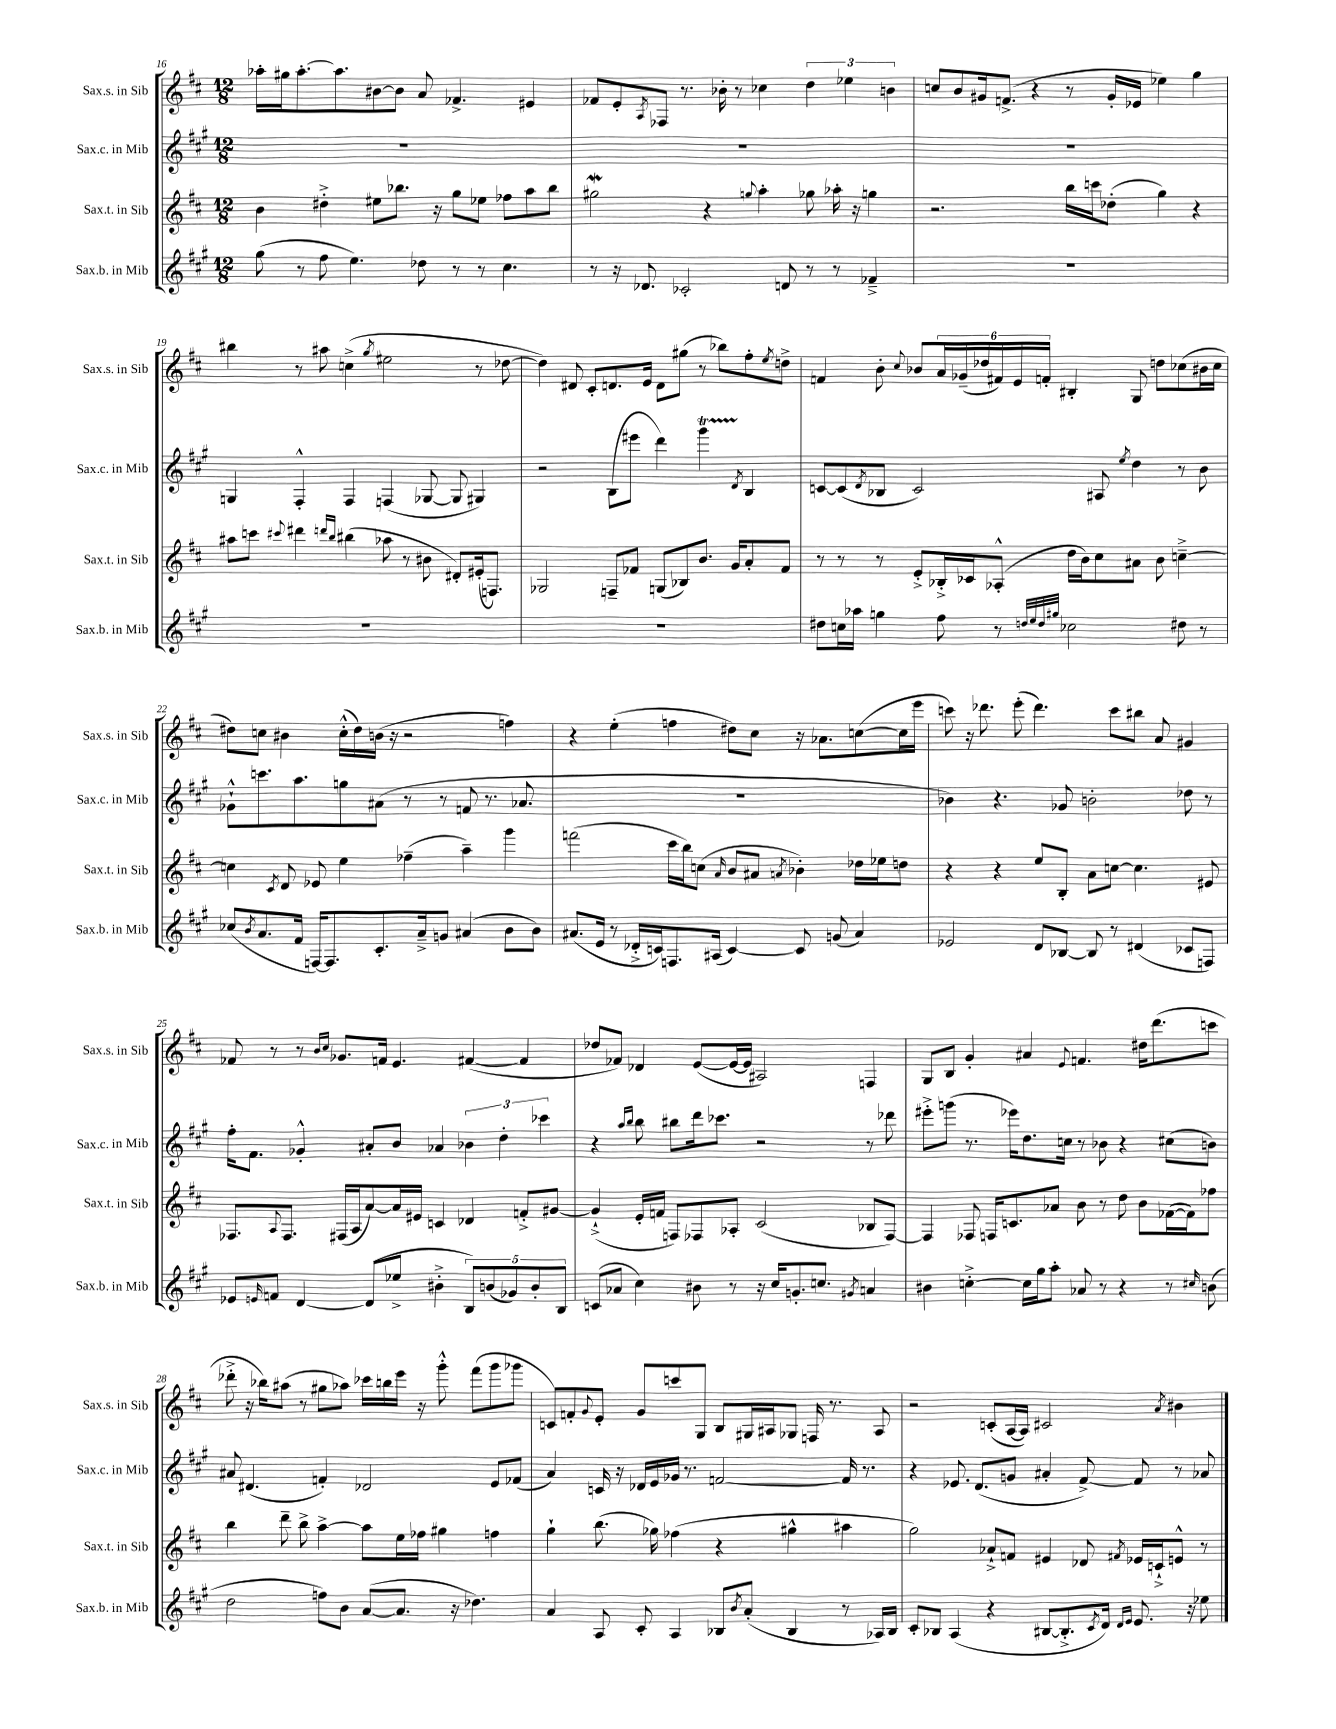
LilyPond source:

<<
\new StaffGroup <<
\new Staff = "s0" \with { instrumentName = "Sax.s. in Sib" shortInstrumentName = "Sax.s. in Sib" } {
    \clef treble \key d \major \numericTimeSignature \time 12/8
    aes''16-. gis''16 aes''8.~-. aes''8. bis'8~ bis'8 a'8 fes'4.-> eis'4 |
    fes'8 e'8-. \acciaccatura { a8 } fes8 r8. bes'16-. r8 ces''4 \tuplet 3/2 { d''4 ees''4 b'4 } |
    c''8 b'8 gis'16 f'8.->( r4 r8 gis'16-. ees'16 ees''4) g''4 |
    bis''4 r8 ais''8 c''4->( \acciaccatura { g''8 } eis''2 r8 des''8~ |
    des''4) dis'8 cis'8-. d'8. e'16 d'8 gis''8( r8 bes''8) fis''8-. \acciaccatura { e''8 } d''8-> |
    f'4 b'8-. \appoggiatura { cis''8 } bes'8 \tuplet 6/4 { a'16 ges'16--( des''16 fis'16) e'16 f'16-. } bis4-. g8 d''8 ces''8( bis'16 ces''16 |
    dis''8) c''8 bis'4 c''16-.-^( dis''16) b'16( r16 r2 f''4) |
    r4 e''4-.( f''4 dis''8) cis''8 r16 aes'8. c''8~( c''16 e'''16 |
    c'''8) r16 des'''8. e'''8-.( des'''4.) c'''8 bis''8 a'8 gis'4 |
    fes'8 r8 r8 \grace { b'16 cis''16 } ges'8. f'16 e'4. fis'4~( fis'4 |
    des''8 fes'8) des'4 e'8~( e'16~ e'16 ais2) f4 |
    g8 b8 g'4-. ais'4 \appoggiatura { e'8 } f'4. dis''16 d'''8.( c'''8 |
    des'''8-.-> r16 bes''16) ais''8( r8 gis''8 aes''8) ces'''16 b''16 e'''16 r16 g'''8-.-^ fis'''8( g'''8 ges'''8 |
    c'8) f'8-. \appoggiatura { g'8 } e'8-. g'8 c'''8 g8 b8 gis16 ais16 ges8 f16 r8. ais8 |
    r2 c'8-.( a16~ a16) cis'2 \acciaccatura { a'8 } bis'4 \bar "|." |
}
\new Staff = "s1" \with { instrumentName = "Sax.c. in Mib" shortInstrumentName = "Sax.c. in Mib" } {
    \clef treble \key a \major \numericTimeSignature \time 12/8
    R1. |
    R1. |
    R1. |
    g4 fis4-.-^ fis4 f4( ges8~ ges8 gis4) |
    r2 b8( eis'''8 d'''4) gis'''4\startTrillSpan \acciaccatura { d'8 } b4\stopTrillSpan |
    c'8~ c'8( \acciaccatura { d'8 } bes8 c'2) ais8 \acciaccatura { e''8 } d''4 r8 b'8 |
    ges'8-!-^ c'''8. a''8. g''8 ais'8( r8 r8 f'8 r8. aes'8. |
    R1. |
    bes'4) r4. ges'8 b'2-. des''8 r8 |
    fis''16-. fis'8. ges'4-.-^ ais'8-. b'8 aes'4 \tuplet 3/2 { bes'4 d''4-. ces'''4 } |
    r4 \grace { a''16 b''16 } b''8 bis''8 d'''16 ces'''8. r2 r8 des'''8 |
    eis'''8-.-> g'''8( r8. ees'''16) d''8. c''16 r8 bes'8 r4 cis''8( b'8) |
    ais'8 dis'4.( f'4-.) des'2 e'8 fes'8( |
    a'4) c'16 r16 des'16 e'16 ges'16 r8. f'2~ f'16 r8. |
    r4 ees'8. d'8.( g'8 ais'4-. fis'8~->) fis'8 r8 aes'8 \bar "|." |
}
\new Staff = "s2" \with { instrumentName = "Sax.t. in Sib" shortInstrumentName = "Sax.t. in Sib" } {
    \clef treble \key d \major \numericTimeSignature \time 12/8
    b'4 dis''4-.-> eis''8 bes''8. r16 g''8 ees''8 fes''8 a''8 bes''8 |
    gis''2\mordent r4 \appoggiatura { g''8 } a''4-. ges''8 aes''16-. r16 g''4 |
    r2. b''16 c'''16 des''8-.( g''4) r4 |
    ais''8 c'''8 \appoggiatura { cis'''8 } dis'''4 \grace { d'''16 b''16 } bis''4( aes''8 r8 bis'8 dis'8-.) eis'16-.( f8.) |
    ges2 f8-- fes'8 g8( bes8) b'8. g'16 a'8-. fes'8 |
    r8 r8 r8 e'8-.-> bes16-.-> ces'16 aes8-.-^( d''16 b'16) cis''8 ais'8 b'8 c''4~---> |
    c''4 \acciaccatura { cis'8 } d'8 ees'8 e''4 fes''4--( a''4--) g'''4 |
    f'''2( cis'''16 b''16) c''8( \grace { a'16 } b'8 ais'8 \acciaccatura { a'8 } bes'4-.) des''16 ees''16 d''8 |
    r4 r4 e''8 b8-. a'8 c''8~ c''4. eis'8 |
    fes8. \appoggiatura { a8 } fes8. fis16( a16 a'8~) a'16 eis'16 c'4 des'4 f'8-.-> gis'8~ |
    gis'4-!->( e'16-. f'16 f8) fes8 aes8-. cis'2( bes8 fes8~) |
    fes4 fes8 f16 c'8. aes'8 b'8 r8 d''8 b'8 fes'16~( fes'16) fes''8 |
    b''4 d'''8-- b''8-> a''4~-> a''8 e''16 fes''16 gis''4 f''4 |
    g''4-! b''8.( ges''16) fes''4( r4 gis''4-^ ais''4 |
    g''2) aes'8-!-> f'8 eis'4 des'8 \acciaccatura { fis'8 } ees'16 c'16-!-> e'8-^ r8 \bar "|." |
}
\new Staff = "s3" \with { instrumentName = "Sax.b. in Mib" shortInstrumentName = "Sax.b. in Mib" } {
    \clef treble \key a \major \numericTimeSignature \time 12/8
    gis''8( r8 fis''8 e''4.) des''8 r8 r8 cis''4. |
    r8 r16 des'8. ces'2-. d'8 r8 r8 fes'4---> |
    R1. |
    R1. |
    R1. |
    dis''8 c''16 aes''16 g''4 fis''8 r8 \grace { d''32 e''32 d''32 gis''32 } ces''2 dis''8 r8 |
    ces''8( \acciaccatura { b'8 } a'8. fis'16 f16~) f8. cis'8.-. a'16---> g'8 ais'4( b'8 b'8) |
    ais'8.( e'16 r8 des'16-.-> c'16) f8. ais16( c'4~) c'8 g'8( ais'4) |
    ees'2 d'8 bes8~ bes8 r8 dis'4( ces'8 f8) |
    ees'8 \grace { e'16 } f'8 d'4~ d'8( ees''8-> bis'4-.-> \tuplet 5/4 { b8) b'8( ges'8) b'8-. b8 } |
    c'8( aes'8 cis''4) bis'8 r8 r16 cis''16 g'8.-. c''8. \acciaccatura { gis'8 } a'4 |
    bis'4 c''4~-.-> c''16 gis''16 a''8-. aes'8 r8 r4 r8 \grace { cis''16 } b'8( |
    d''2 f''8) b'8 a'8~( a'8. r16 des''4.) |
    a'4 a8 cis'8-. a4 bes8 \acciaccatura { b'8 } a'8-.( bes4 r8 aes16) bes16 |
    cis'8-. bes8 a4( r4 bis8~ bis8.-.-> \acciaccatura { cis'8 } d'16) \grace { d'16 e'16 } e'8. r16 ees''8 \bar "|." |
}
>>
>>
\layout { \context { \Score currentBarNumber = #16 } }
